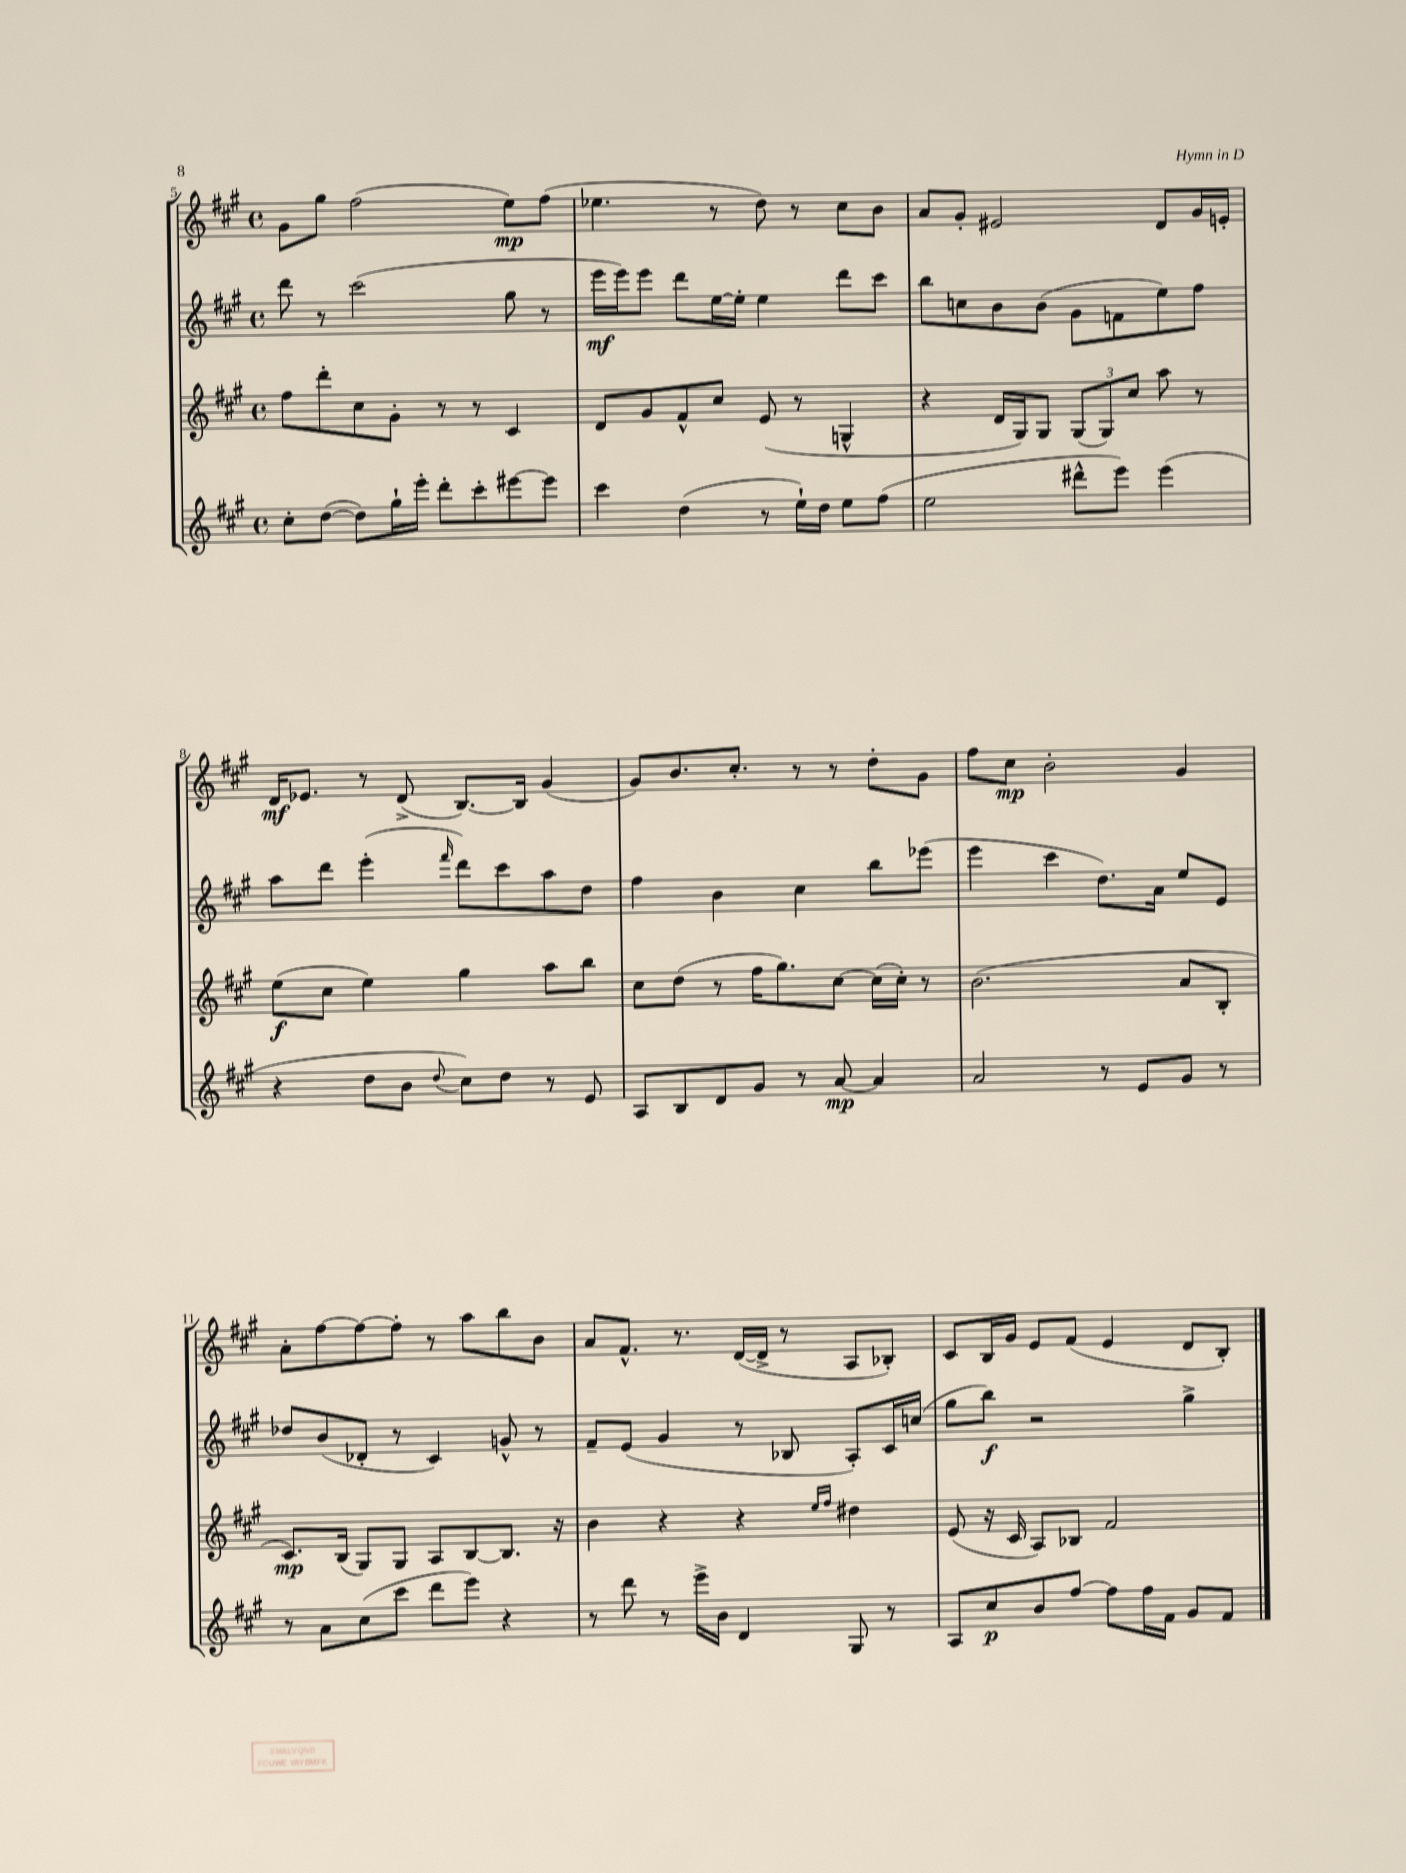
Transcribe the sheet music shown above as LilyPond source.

<<
\new StaffGroup <<
\new Staff = "s0" {
    \clef treble \key a \major \defaultTimeSignature \time 4/4
    gis'8 gis''8 fis''2( e''8\mp) fis''8( |
    ees''4. r8 d''8) r8 cis''8 b'8 |
    a'8 gis'8-. eis'2 d'8 gis'16 e'16-. |
    d'16\mf ees'8. r8 d'8->( b8.~) b16 gis'4( |
    gis'8) b'8. cis''8.-. r8 r8 d''8-. gis'8 |
    fis''8 cis''8\mp b'2-. gis'4 |
    a'8-. fis''8~ fis''8~ fis''8-. r8 a''8 b''8 b'8 |
    a'8 fis'8.-^ r8. d'16~( d'16-> r8 a8 bes8-.) |
    cis'8 b16 gis'16 e'8 fis'8( e'4 d'8 b8-.) \bar "|." |
}
\new Staff = "s1" {
    \clef treble \key a \major \defaultTimeSignature \time 4/4
    d'''8 r8 cis'''2( gis''8 r8 |
    e'''16\mf e'''16) e'''8 d'''8 e''16~ e''16-. e''4 d'''8 cis'''8 |
    b''8 c''8 b'8 b'8( gis'8 f'8 e''8) fis''8 |
    a''8 d'''8 e'''4-.( \grace { fis'''16 } d'''8) cis'''8 a''8 d''8 |
    fis''4 b'4 cis''4 b''8 ees'''8( |
    e'''4 cis'''4 d''8.) a'16 e''8 e'8 |
    des''8 b'8( des'8-. r8 cis'4) g'8-^ r8 |
    fis'8-- e'8( gis'4 r8 bes8 a8-.) cis'16 c''16( |
    gis''8 b''8\f) r2 gis''4-> \bar "|." |
}
\new Staff = "s2" {
    \clef treble \key a \major \defaultTimeSignature \time 4/4
    fis''8 d'''8-. cis''8 gis'8-. r8 r8 cis'4 |
    d'8 gis'8 fis'8-^ cis''8 e'8( r8 g4-^ |
    r4 d'16 gis16) gis8 \tuplet 3/2 { gis8( gis8) cis''8 } a''8 r8 |
    e''8\f( cis''8 e''4) gis''4 a''8 b''8 |
    cis''8 d''8( r8 fis''16 gis''8.) cis''8~ cis''16( cis''16-.) r8 |
    b'2.( a'8 b8-. |
    cis'8.\mp) b16( gis8) gis8 a8 b8~ b8. r16 |
    b'4 r4 r4 \grace { e''16 fis''16 } dis''4 |
    e'8( r16 cis'16 a8) bes8 fis'2 \bar "|." |
}
\new Staff = "s3" {
    \clef treble \key a \major \defaultTimeSignature \time 4/4
    cis''8-. d''8~( d''8) gis''16-! e'''16-. d'''8-. cis'''8-. eis'''8~ eis'''8 |
    cis'''4 d''4( r8 e''16-!) d''16 e''8 fis''8( |
    e''2 dis'''8-^ e'''8) e'''4( |
    r4 d''8 b'8 \appoggiatura { d''8 } cis''8) d''8 r8 e'8 |
    a8 b8 d'8 gis'8 r8 a'8~\mp a'4 |
    a'2 r8 e'8 gis'8 r8 |
    r8 a'8 cis''8( cis'''8 d'''8 e'''8) r4 |
    r8 d'''8 r8 e'''16-> b'16 d'4 gis8 r8 |
    a8 cis''8\p b'8 fis''8~ fis''8 fis''16 fis'16 gis'8 fis'8 \bar "|." |
}
>>
>>
\layout { \context { \Score currentBarNumber = #5 } }
